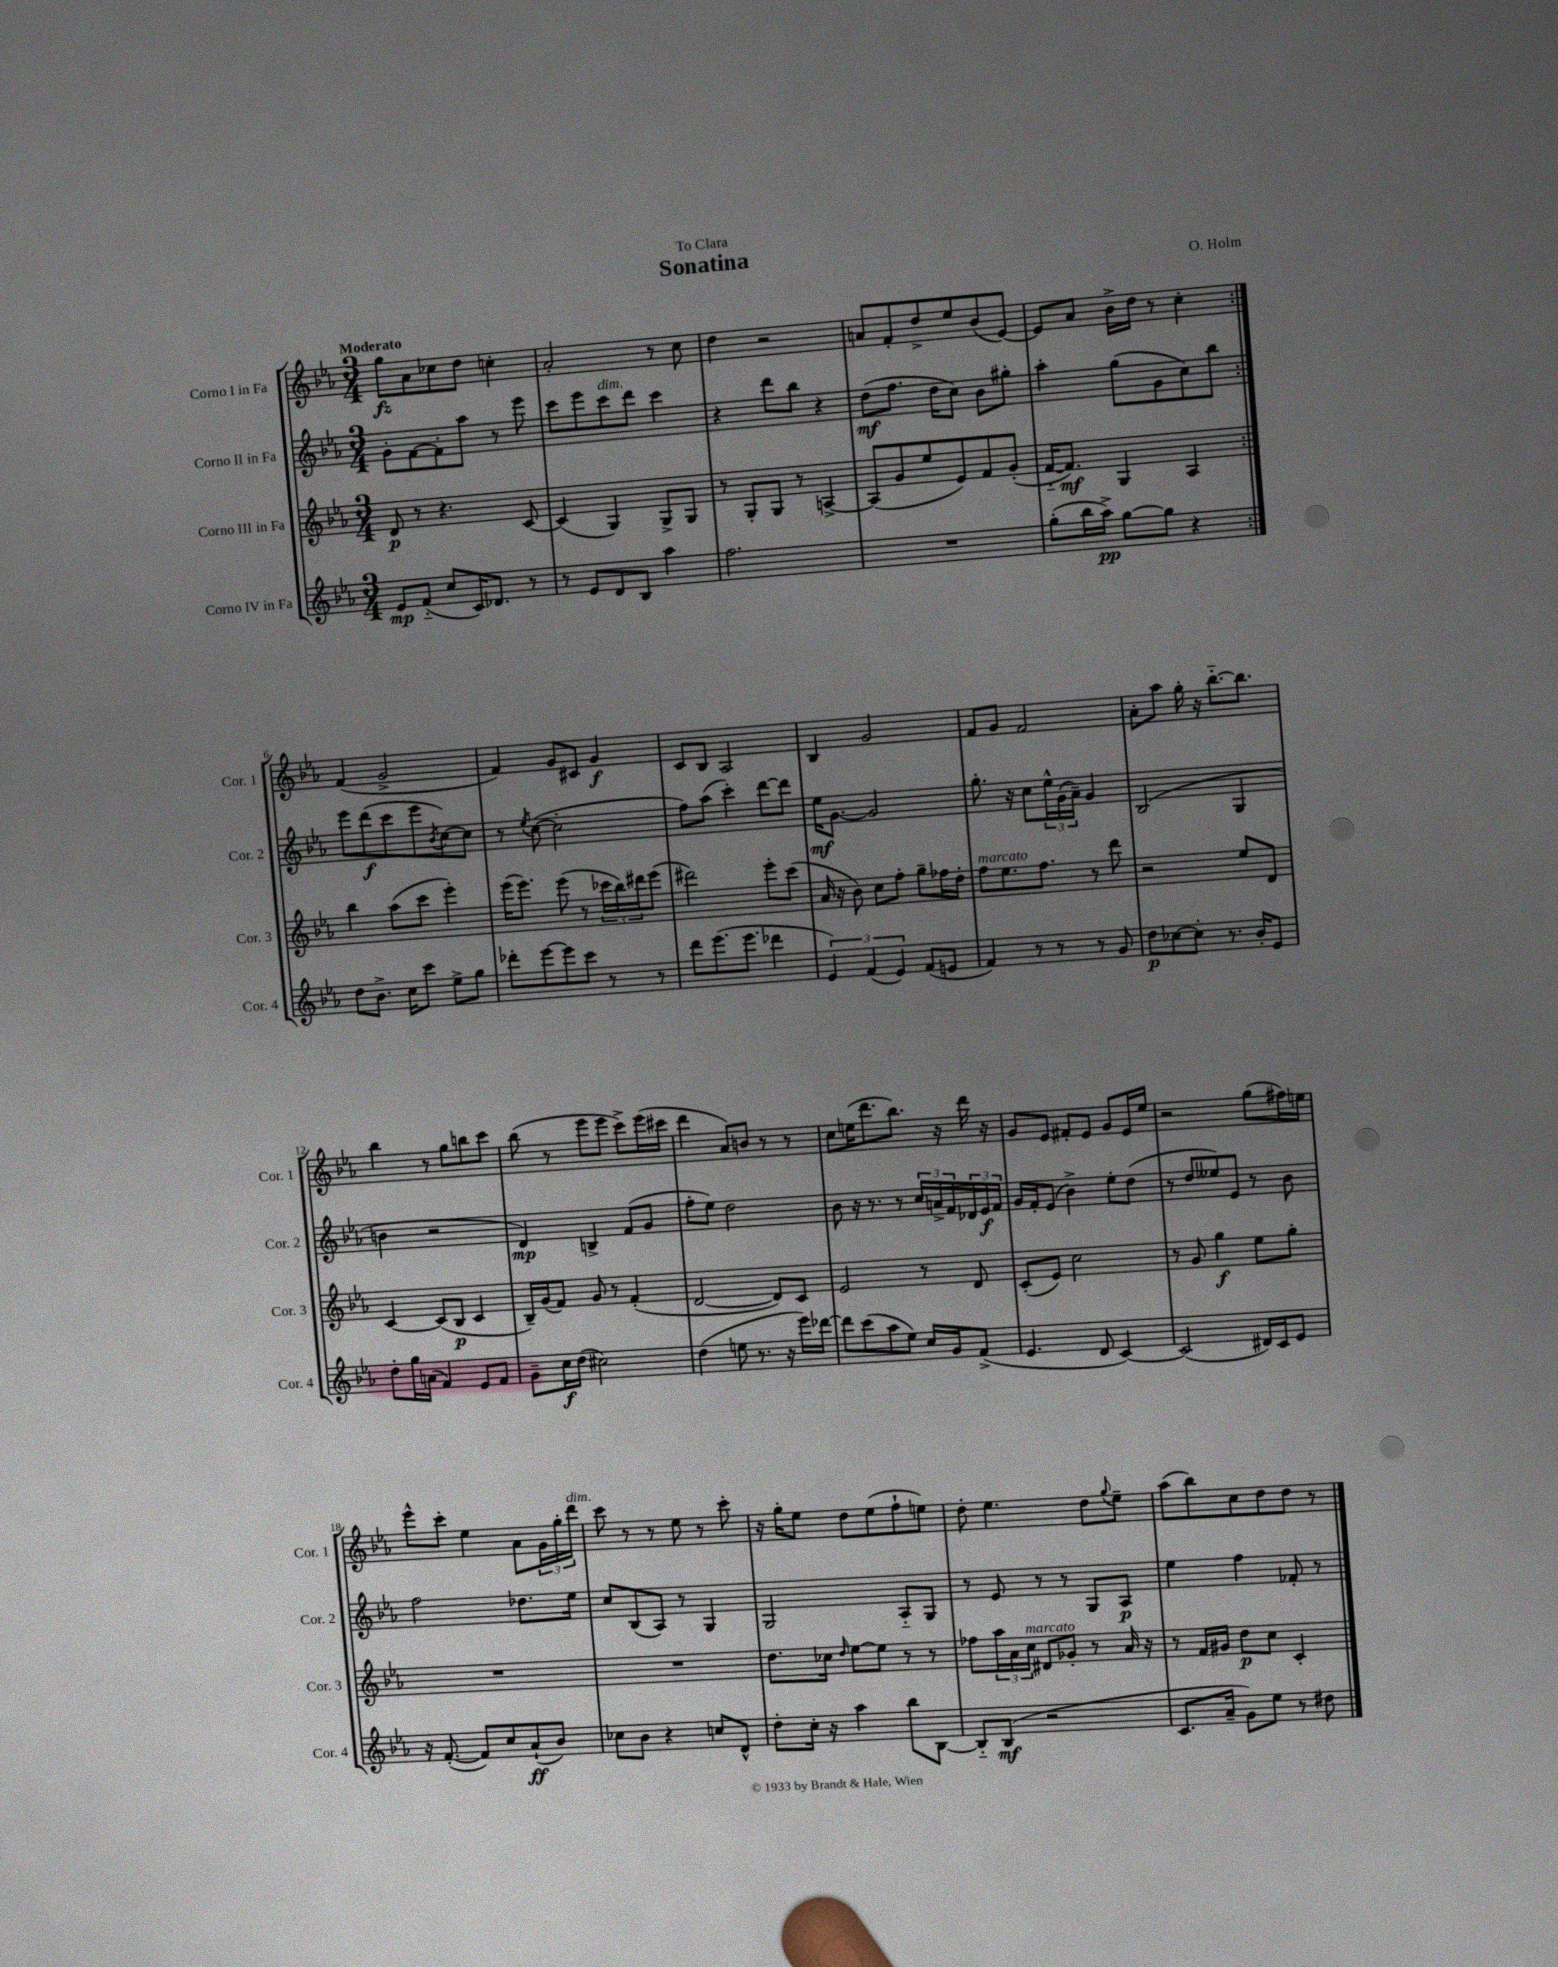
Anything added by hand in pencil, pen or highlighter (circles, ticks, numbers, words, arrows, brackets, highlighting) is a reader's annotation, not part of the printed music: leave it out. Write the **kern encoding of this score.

**kern	**kern	**kern	**kern
*staff4	*staff3	*staff2	*staff1
*clefG2	*clefG2	*clefG2	*clefG2
*k[b-e-a-]	*k[b-e-a-]	*k[b-e-a-]	*k[b-e-a-]
*M3/4	*M3/4	*M3/4	*M3/4
8e-/L	8d/	8g'\L	8gg\L
(8f'~/J	8r	[8f\	8a-\
8cc/L	4.r	8f'\]	8cc-\
16c/K)	.	8aa-\J	8dd\J
8.d-/J	.	.	.
.	.	8r	4cc'\
8r	[8c/	8eee-\	.
=	=	=	=
8r	(4c/]	8ccc\L	2a-'/
8e-/L	.	8eee-\	.
8d/	4G/)	8ccc\	.
8B-/J	.	8ddd\J	.
4aa-\	8G^/L	4ccc\	8r
.	8G/J	.	8cc\
=	=	=	=
2.ff\	8r	4r	4dd\
.	8G'/L	.	.
.	8G/J	8ddd\L	2r
.	8r	8bb-\J	.
.	[4A^/	4r	.
=	=	=	=
2.r	(8A/]L	(8dd\L	8a/L
.	8g/	8.ff\J	8f'/
.	8ee-/	.	8dd^/
.	.	16dd\LK	.
.	8e-/)	8cc\J)	8ee-/
.	8f/	8b-\L	(8b-/
.	(8g'/J	8gg#'\J	[8e-/J)
=	=	=	=
(8gg'\L	[16f'~/LK	4aa-'\	8e-/]L
.	8.f/]J)	.	.
16bb-\L	.	.	8a-/J
16aa-^\JJ)	.	.	.
[8gg\L	4G/	(8gg\L	16b-^\LL
.	.	.	16dd\JJ
8gg\]J	.	8g\	8r
4r	4A-/	8cc\)	4cc'\
.	.	8bb-\J	.
=:|!	=:|!	=:|!	=:|!
8dd\L	4bb-\	8eee-\L	(4f/
8.b-^\J	.	(8ddd\	.
.	(8aa-\L	8ccc\	2g^/
16cc\LK	.	.	.
8ccc\J	8ccc\J	8eee-\	.
.	.	8qb-/	.
8ee-^\L	4eee-'\)	[8cc\)	.
8gg\J	.	8cc\]J	.
=	=	=	=
8ddd-'\L	(16eee-\LK	8r	4f/)
.	8.eee-\J)	.	.
.	.	8qee-/	.
[8eee-\	.	([8cc\	.
8eee-\]	(8eee-\	2cc'\]	8g/L
8ccc\J	8r	.	8c#/J
8r	24ccc-\LL	.	4g/
.	24bb-\)	.	.
.	24ddd#\J	.	.
8r	(8eee-\J	.	.
=	=	=	=
8ddd\L	2ddd#\)	8ff\L)	8c/L
(8.eee-\	.	(8aa-\J	8B-/J
.	.	4ccc'\)	2A-/
8.eee-\J	.	.	.
4ddd-\	8eee-'\L	[8ddd\L	.
.	(8ccc\J	8ddd\]J	.
=	=	=	=
6e-/)	16a-/	16ee-\LK	4B-/
.	16r	[8.g\J	.
.	8b-\)	.	.
(6f/	.	.	.
.	8cc\L	2g/]	2g/
6e-/)	.	.	.
.	8ff'\J	.	.
(8f/L	8gg~\L	.	.
8e/J	16ff-\L	.	.
.	16dd'\JJ	.	.
=	=	=	=
4f/)	8ff\L	8.gg'\	8f/L
.	8.ee-\	.	8g/J
.	.	16r	.
8r	.	8cc\L	2f/
.	8.ff\J	.	.
8r	.	24ee-^^\L	.
.	.	(24g\	.
.	.	24a-~\JJ)	.
8r	8r	4g/	.
8g/	8ddd\	.	.
=	=	=	=
8dd\L	2r	(2B-/	8a-'\L
[8cc-\	.	.	8aa-\J
8cc-'\]J	.	.	16gg'\
.	.	.	16r
8.r	.	.	[8.bb-'~\L
.	8ee-/L	4G/	.
16b-'/LK	.	.	8.bb-\]J
8e-/J	8d/J	.	.
=	=	=	=
8dd'\L	[4c/	4b\	4bb-\
16gg\L	.	.	.
(16a\JJ	.	.	.
4f/)	(8c/]L	2r	8r
.	8B-/J	.	8gg\L
8e-/L	4c/	.	8bb\
8f/J	.	.	8ccc\J
=	=	=	=
8g~\L	16B-~/LL)	4d/)	(8bb-\
.	(16g/J	.	.
16cc\L	8f/J)	.	8r
(16dd\JJ	.	.	.
2cc#\)	8g/	4B^/	8eee-\L
.	8r	.	8eee-\J
.	(4f'/	(8f/L	8ccc^\L)
.	.	8g/J	(16eee-\L
.	.	.	16ccc#\JJ
=	=	=	=
(4dd\	[2d/	8ff'\L	4ddd\
.	.	8ee-\J)	.
8ee\	.	2dd\	8a-/L)
8.r	.	.	8b/J
.	8d/]L)	.	8r
16r	.	.	.
16eee-\LL)	8c/J	.	8r
[16ddd-\JJ	.	.	.
=	=	=	=
8ddd-\]L	2e-/	8b-\	8cc\L
(8ccc\	.	16r	(16ee\K
.	.	8.r	8.ddd\
8aa-\	.	.	.
8ee-\J)	.	8r	8.bb-\J)
16cc/LL	8r	24cc/LL	.
.	.	24a^/	.
16g/J	.	.	16r
.	.	24f/	.
(8f^/J	8d/	24d-/	16ddd\
.	.	24e-/	.
.	.	.	16r
.	.	24f/JJ	.
=	=	=	=
4.e-/	(8c'/L	16g/LL	8g/L
.	.	16f'/J	.
.	8e-/J)	(8e-/J	8e-/J
.	2cc\	4b-^\)	8f#'/L
8d/	.	.	8e-/J
[4c/)	.	8ee-'\L	8g/L
.	.	(8dd\J	16e-/L
.	.	.	16ee-/JJ
=	=	=	=
(2c/]	8r	8r	2r
.	8g/	8dd/L	.
.	4gg\	8ee--/)	.
.	.	8e-/J	.
16d#/LL)	8ee-\L	8r	(8gg\L
16c/J	.	.	.
8e-/J	8gg'\J	8b-\	16ff#\L)
.	.	.	16ee\JJ
=	=	=	=
16r	2.r	2ff\	8eee-^^\L
([8.f'/	.	.	.
.	.	.	8ccc'\J
8f/]L)	.	.	4ee-\
8cc/	.	.	.
(8a-`/	.	8.dd-\L	8a-\L
8b-/J)	.	.	24g\L
.	.	.	24gg'\
.	.	16ee-\Jk	.
.	.	.	24ddd\JJ
=	=	=	=
8cc-\L	2.r	8cc/L	8ccc\
8b-\J	.	(8B-/	8r
4r	.	8A-/J)	8r
.	.	8r	8ee-\
8cc/L	.	4G/	8r
8d^^/J	.	.	8ccc'\
=	=	=	=
8dd'\L	8.dd\L	2G/	16r
.	.	.	16gg'\LK
16cc'\Jk	.	.	8ee-\J
16r	16cc-\Jk	.	.
.	16qqdd/	.	.
4aa-\	[8ee-\L	.	8dd\L
.	8ee-\]J	.	(8ee-\
8bb-\L	8r	8A-'~/L	8ff`\
[8B-\J	8r	8G/J	8ee\J)
=	=	=	=
8B-'~/]L	8ff-\L	8r	8dd'\
(8B-/J	24aa-\L	8e-/	4.ee-\
.	24a-\	.	.
.	24cc\JJ	.	.
2r	8d#/L	8r	.
.	8g-'/J	8r	.
.	8r	8G/L	8dd\L
.	.	.	8qqgg/
.	16a-/	8A-/J	8ee-~\J
.	16r	.	.
=	=	=	=
8.c/L	8r	4ee-\	(8aa-\L
.	16f/LL	.	8bb-\)
16a-~/Jk	16g#/JJ	.	.
8g\L)	8dd\L	4ff\	8cc\
8ee-\J	8cc\J	.	8dd\
8r	4c'/	8f-'/	8dd\J
8dd#\	.	8r	8r
==	==	==	==
*-	*-	*-	*-
